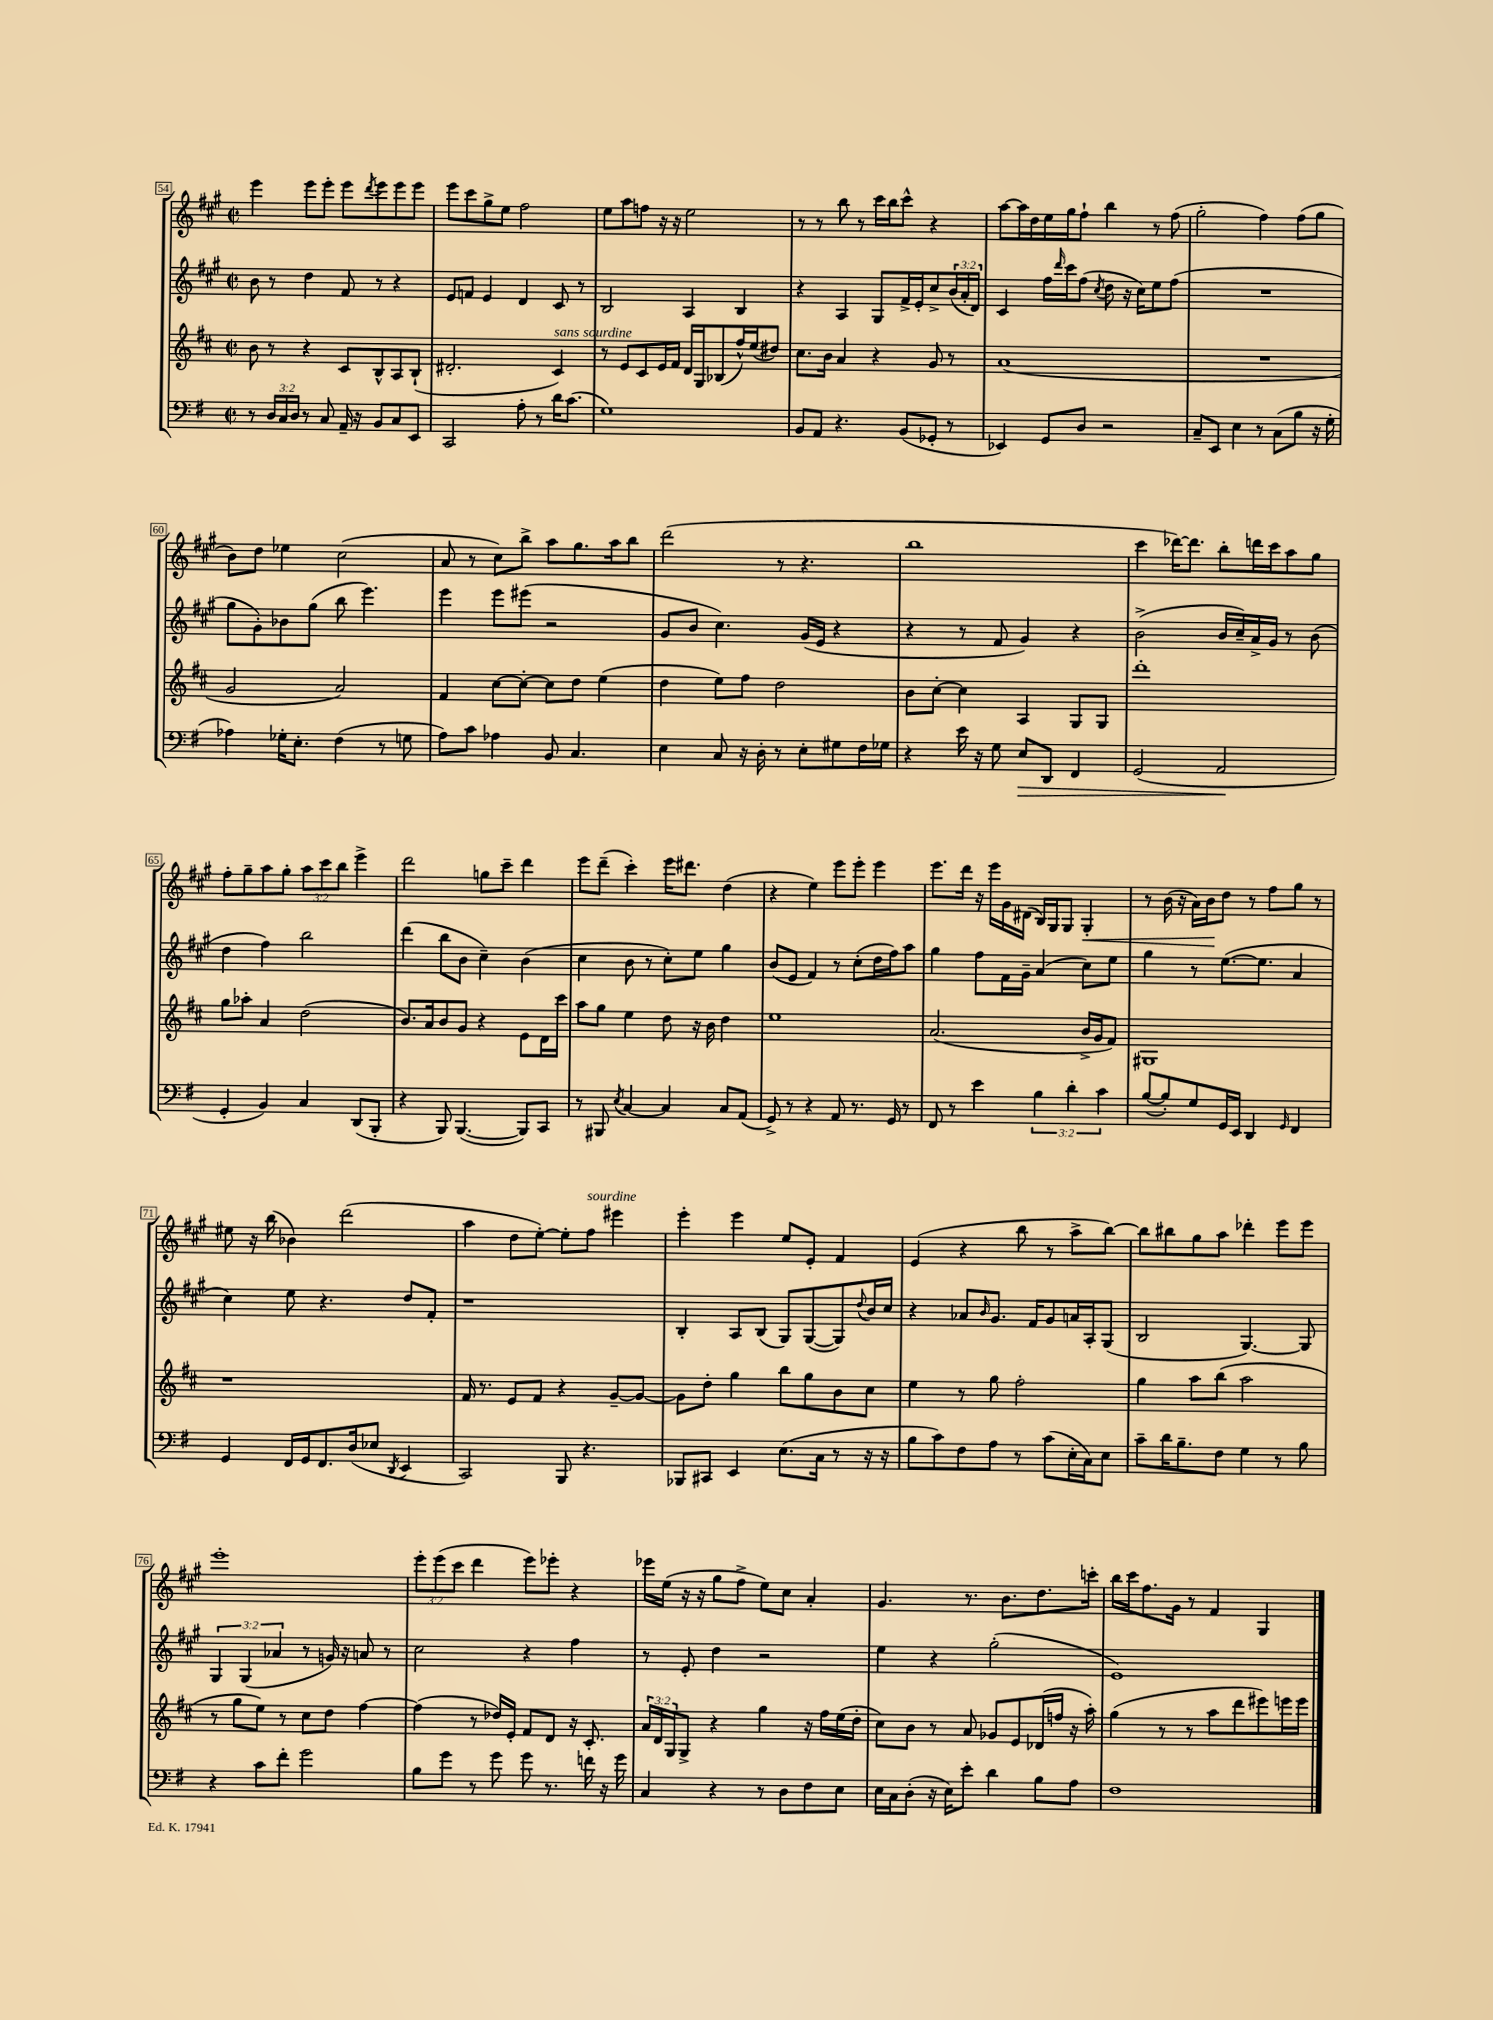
<<
\new StaffGroup <<
\new Staff = "s0" {
    \clef treble \key a \major \defaultTimeSignature \time 2/2 \override Staff.TupletNumber.text = #tuplet-number::calc-fraction-text
    e'''4 e'''8 e'''8-. e'''8 \acciaccatura { d'''8 } e'''8 e'''8 e'''8 |
    e'''8 cis'''8 gis''8-> e''8 fis''2 |
    e''8 a''8 f''8 r16 r16 e''2 |
    r8 r8 b''8 r8 cis'''16 b''16 cis'''8-^ r4 |
    a''8~ a''16 d''16 e''16 gis''16 fis''8-! b''4 r8 fis''8( |
    gis''2-. fis''4) fis''8( gis''8 |
    b'8) d''8 ees''4 cis''2( |
    a'8 r8 cis''8) b''8-> a''8 gis''8. a''16 b''8 |
    d'''2( r8 r4. |
    b''1 |
    cis'''4 des'''16~) des'''8. b''8-. d'''16 cis'''16 a''8 gis''8 |
    fis''8-. gis''8-- a''8 gis''8-. \tuplet 3/2 { a''8 cis'''8 b''8 } e'''4-> |
    d'''2 g''8 cis'''8-- d'''4 |
    e'''8 d'''8--( cis'''4-.) e'''16 dis'''8. d''4( |
    r4 e''4) e'''8 e'''8-. e'''4 |
    e'''8. d'''16 r16 e'''16 gis'16 dis'16( b16) gis16 gis8 gis4-.\< |
    r8 b'16( r16 a'16) b'16\! d''8 r8 fis''8 gis''8 r8 |
    eis''8 r16 b''16( bes'4) d'''2( |
    a''4 d''8 e''8~-.) e''8-. fis''8^\markup { \italic "sourdine" } eis'''4 |
    e'''4-. e'''4 e''8 e'8-. fis'4 |
    e'4( r4 b''8 r8 a''8-> b''8~) |
    b''8 bis''8 gis''8 a''8 des'''4-. e'''8 e'''8 |
    e'''1-. |
    \tuplet 3/2 { e'''8-. e'''8( cis'''8 } d'''4 e'''8) ees'''8-. r4 |
    ees'''16 e''16( r16 r16 gis''8 fis''8-> e''8) cis''8 a'4-. |
    gis'4. r8. b'8. d''8. c'''16-. |
    b''16 cis'''16 fis''8. gis'16 r8 fis'4 gis4 \bar "|." |
}
\new Staff = "s1" {
    \clef treble \key a \major \defaultTimeSignature \time 2/2 \override Staff.TupletNumber.text = #tuplet-number::calc-fraction-text
    b'8 r8 d''4 fis'8 r8 r4 |
    e'8 f'8 e'4 d'4 cis'8 r8 |
    b2 a4 b4 |
    r4 a4 gis8 fis'16-> e'16-. cis''8-> \tuplet 3/2 { b'16( a'16-. d'16) } |
    cis'4 fis''16 \grace { d'''16 } cis'''16 fis''8( \acciaccatura { cis''8 } d''8 r16 cis''16) e''8 fis''8( |
    R1 |
    gis''8 gis'8-.) bes'8 gis''8( b''8 e'''4.) |
    e'''4 e'''8 eis'''8( r2 |
    gis'8 b'8 cis''4.) gis'16( e'16 r4 |
    r4 r8 fis'8 gis'4) r4 |
    b'2->( b'16 cis''16--) a'16-> gis'16 r8 b'8( |
    d''4 fis''4) b''2 |
    d'''4( b''8 b'8 cis''4--) b'4( |
    cis''4 b'8 r8 cis''8-.) e''8 gis''4 |
    b'8( e'8 fis'4) r8 cis''8-.( d''16 fis''16) a''8 |
    gis''4 fis''8 fis'16 gis'16-- a'4( cis''8) e''8 |
    gis''4 r8 e''8.~( e''8. a'4 |
    cis''4) e''8 r4. d''8 fis'8-. |
    r1 |
    b4-. a8 b8( gis8) gis8~( gis8) \appoggiatura { d''8 } b'16 cis''16 |
    r4 aes'8 \grace { b'16 } gis'8. fis'16 gis'8 a'16 a16-. gis8( |
    b2 gis4.~) gis8 |
    \tuplet 3/2 { gis4 gis4( aes'4 } r8 g'16) r16 a'8 r8 |
    cis''2 r4 fis''4 |
    r8 e'8-. d''4 r2 |
    e''4 r4 gis''2-.( |
    e'1) \bar "|." |
}
\new Staff = "s2" {
    \clef treble \key d \major \defaultTimeSignature \time 2/2 \override Staff.TupletNumber.text = #tuplet-number::calc-fraction-text
    b'8 r8 r4 cis'8 b8-^ a8 b8-!( |
    dis'2.-. cis'4^\markup { \italic "sans sourdine" }) |
    r8 e'8 cis'8 e'16 fis'16 d'16 g16 bes8( fis''16-^) e''16( dis''8) |
    cis''8. b'16 a'4 r4 g'8 r8 |
    a'1( |
    R1 |
    g'2 a'2) |
    fis'4 cis''8~ cis''8~-. cis''8 d''8 e''4( |
    d''4 e''8) fis''8 d''2 |
    b'8 cis''8~-. cis''4 a4 g8 g8 |
    d'''1-. |
    g''8 aes''8-. a'4 d''2( |
    b'8.) a'16 b'8 g'8 r4 e'8 d'16 cis'''16 |
    a''8 g''8 e''4 d''8 r16 b'16 d''4 |
    e''1 |
    a'2.( b'16-> g'16 fis'8) |
    gis1 |
    r1 |
    fis'16 r8. e'8 fis'8 r4 g'8~-- g'8~ |
    g'8 d''8-. g''4 b''8 g''8 b'8 cis''8 |
    e''4 r8 g''8 fis''2-. |
    g''4 a''8 b''8( a''2 |
    r8 g''8 e''8) r8 cis''8 d''8 fis''4~ |
    fis''4( r8 des''16) e'16-. fis'8 d'8 r16 cis'8.-. |
    \tuplet 3/2 { a'16 d'16 g16 } g8-> r4 g''4 r16 fis''16 e''16( d''16-. |
    cis''8) b'8 r8 a'8 ges'8 e'8 des'16( f''16 r16 a''16-.) |
    g''4( r8 r8 a''8 d'''8 eis'''8) e'''16 e'''16 \bar "|." |
}
\new Staff = "s3" {
    \clef bass \key g \major \defaultTimeSignature \time 2/2 \override Staff.TupletNumber.text = #tuplet-number::calc-fraction-text
    r8 \tuplet 3/2 { d16 c16 d16 } r8 c8 a,16-- r16 b,8 c8 e,8 |
    c,2 a8-. r8 d'16 c'8.( |
    g1) |
    b,8 a,8 r4. b,8( ges,8-. r8 |
    ees,4) g,8 d8 r2 |
    c8-- e,8 e4 r8 c8( b8 r16 g16-. |
    aes4) ges16-. e8.-. fis4( r8 g8 |
    a8) c'8 aes4 b,8 c4. |
    e4 c8 r16 d16-. r8 e8-. gis8 fis16 ges16 |
    r4 e'16 r16 g8 e8\> d,8 fis,4 |
    g,2( a,2\! |
    g,4-. b,4) c4 d,8( b,,8-. |
    r4 b,,8) b,,4.~( b,,8) c,8 |
    r8 bis,,8 \acciaccatura { e8 } c4~ c4 c8 a,8( |
    g,8->) r8 r4 a,8 r8. g,16 r8 |
    fis,8 r8 e'4 \tuplet 3/2 { b4 d'4-. c'4 } |
    b8~( b8-.) g8 g,16 e,16 d,4 \grace { g,16 } fis,4 |
    g,4 fis,16 g,16 fis,8. d16( ees8 \acciaccatura { d,8 } e,4 |
    c,2) b,,8 r4. |
    bes,,8 cis,8 e,4 e8.( c16 r8 r16 r16 |
    b8 c'8) fis8 a8 r8 c'8( e16-. c16) e8 |
    c'8-- d'16 b8.-- fis8 g4 r8 b8 |
    r4 c'8 fis'8-. g'2 |
    b8 g'8 r8 g'8 g'8 r8. f'16 r16 g'16 |
    c4 r4 r8 d8 fis8 e8 |
    e16 c16 d8-.( r16 e16) e'8-. d'4 b8 a8 |
    fis1 \bar "|." |
}
>>
>>
\layout { \context { \Score currentBarNumber = #54 \override BarNumber.stencil = #(make-stencil-boxer 0.1 0.3 ly:text-interface::print) } }
